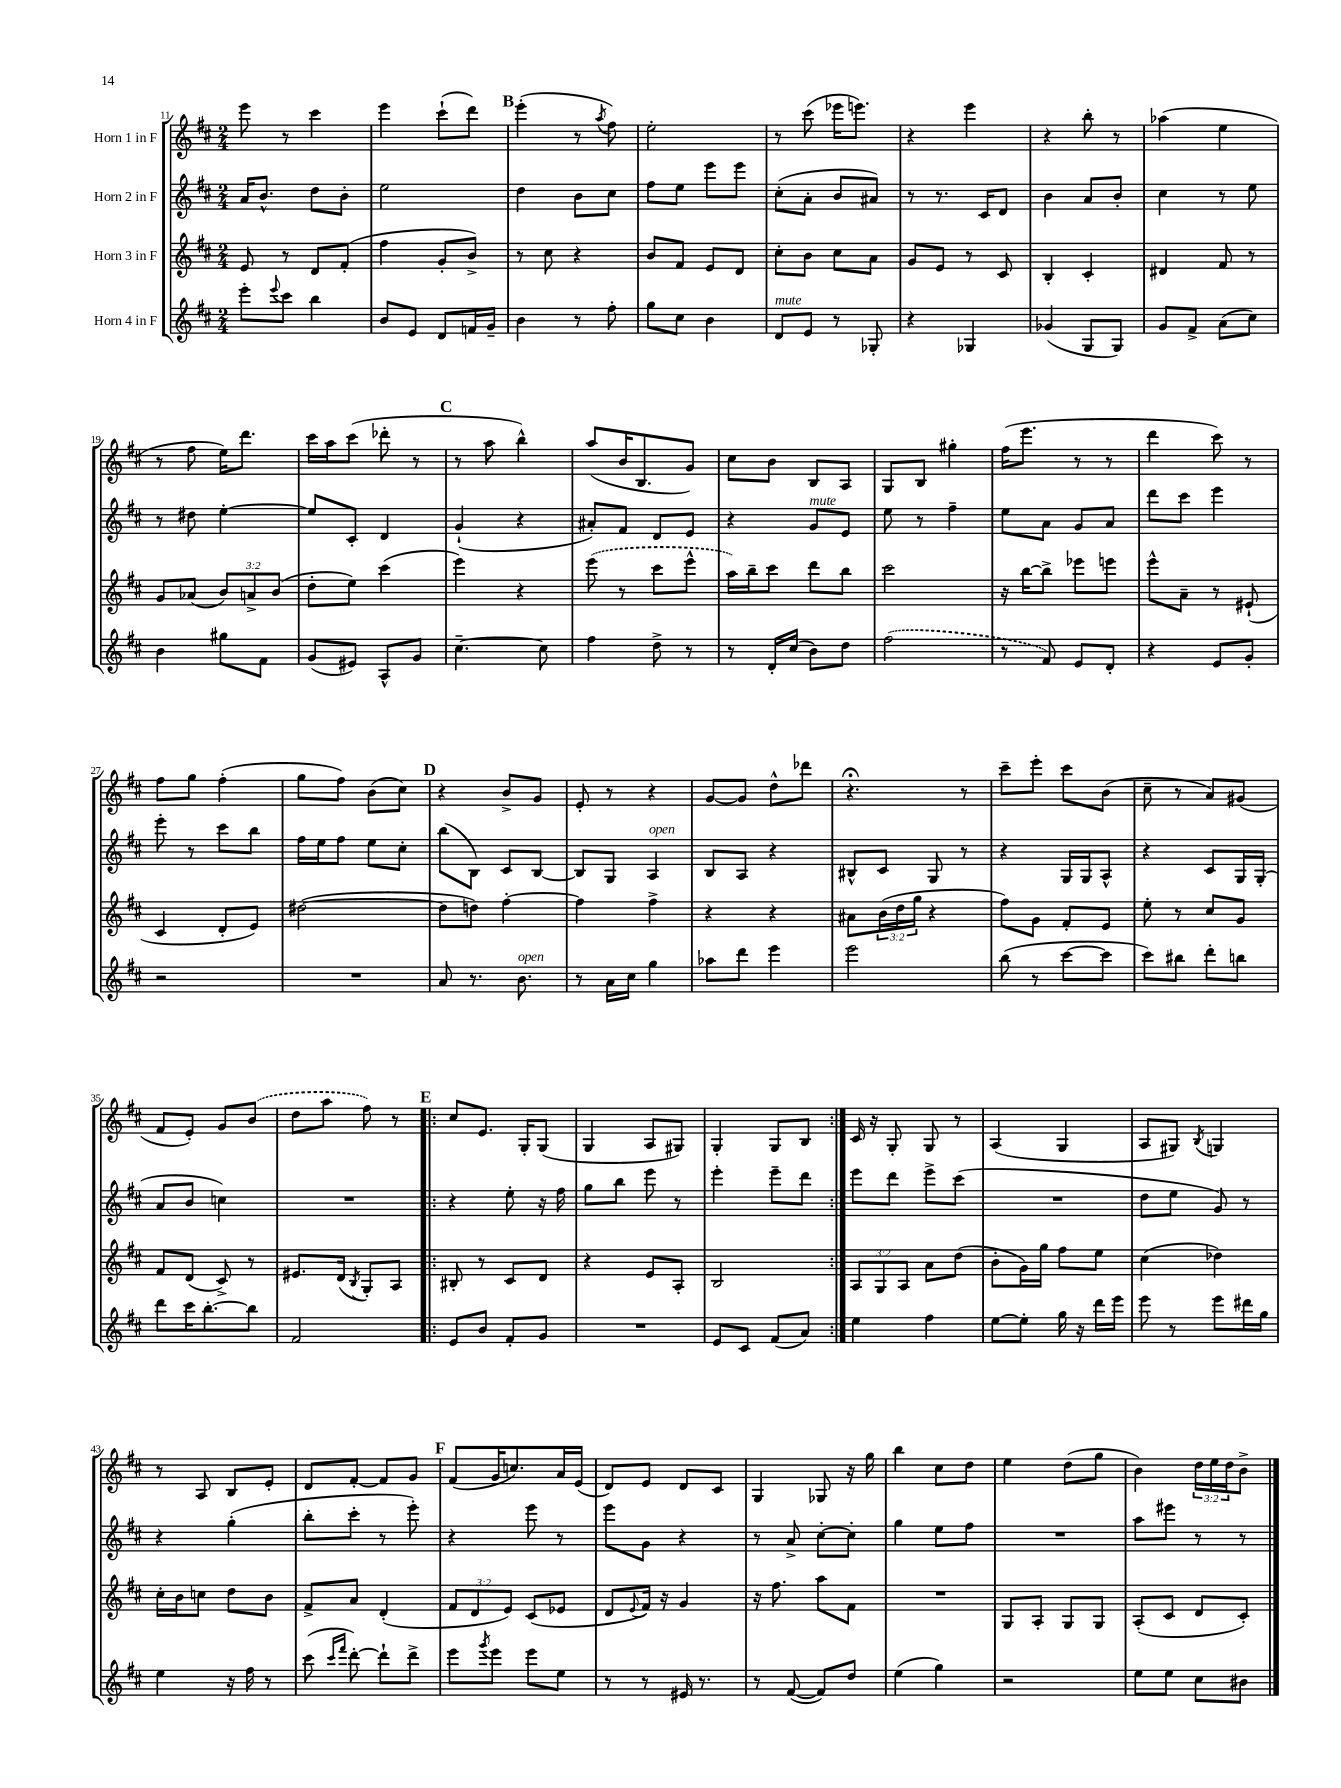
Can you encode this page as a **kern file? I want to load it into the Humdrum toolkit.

**kern	**kern	**kern	**kern
*part4	*part3	*part2	*part1
*staff4	*staff3	*staff2	*staff1
*I"Horn 4 in F	*I"Horn 3 in F	*I"Horn 2 in F	*I"Horn 1 in F
*clefG2	*clefG2	*clefG2	*clefG2
*k[f#c#]	*k[f#c#]	*k[f#c#]	*k[f#c#]
*M2/4	*M2/4	*M2/4	*M2/4
=11	=11	=11	=11
8eee'\L	8e/	16a/KL	8eee\
.	.	8.b^^/J	.
8qqeee/	.	.	.
8ccc#\J	8r	.	8r
4bb\	8d/L	8dd\L	4ccc#\
.	(8f#'/J	8b'\J	.
=12	=12	=12	=12
8b/L	4ff#\	2ee\	4eee\
8e/J	.	.	.
8d/L	8g'/L	.	(8ccc#`\L
16fn/L	8b^/J)	.	8ddd\J)
16g~/JJ	.	.	.
!!LO:REH:place=s1:t=B
=13	=13	=13	=13
4b\	8r	4dd\	(4eee'\
.	8cc#\	.	.
8r	4r	8b\L	8r
.	.	.	8qaa/
8ff#'\	.	8cc#\J	8ff#\)
=14	=14	=14	=14
8gg\L	8b/L	8ff#\L	2ee'\
8cc#\J	8f#/J	8ee\J	.
4b\	8e/L	8eee\L	.
.	8d/J	8eee\J	.
=15	=15	=15	=15
!LO:TX:a:i:t=mute	!	!	!
8d/L	8cc#'\L	(8cc#'\L	8r
8e/J	8b\J	8a'\J	(8ccc#\
8r	8cc#\L	8b/L	16eee-X\KL
.	.	.	8.eeen\J)
8G-X'/	8a\J	8a#X/J)	.
=16	=16	=16	=16
4r	8g/L	8r	4r
.	8e/J	8.r	.
4G-X/	8r	.	4eee\
.	.	16c#/KL	.
.	8c#/	8d/J	.
=17	=17	=17	=17
(4g-X/	4B'/	4b\	4r
8G/L	4c#'/	8a/L	8bb'\
8G/J)	.	8b'/J	8r
=18	=18	=18	=18
8g/L	4d#X/	4cc#\	(4aa-X\
8f#^/J	.	.	.
(8a\L	8f#/	8r	4ee\
8cc#\J)	8r	8ee\	.
!!LO:LB:g=z
=19	=19	=19	=19
4b\	8g/L	8r	8r
.	(8a-X/J	8dd#X\	8ff#\
8gg#X\L	12b/L)	[4ee'\	16ee\KL)
.	.	.	8.ddd\J
.	12an^/	.	.
8f#\J	.	.	.
.	(12b/J	.	.
=20	=20	=20	=20
(8g/L	8dd'\L	8ee/L]	16ccc#\LL
.	.	.	16aa\J
8e#X/J)	8ee\J)	8c#'/J	(8ccc#\J
8A^^/L	(4ccc#\	4d/	8ddd-X'\
8g/J	.	.	8r
!!LO:REH:place=s1:t=C
=21	=21	=21	=21
[4.cc#~\	4eee\)	(4g`/	8r
.	.	.	8aa\
.	4r	4r	4bb^^\)
8cc#\]	.	.	.
=22	=22	=22	=22
4ff#\	(8eee\	8a#X'/L)	(8aa/L
.	8r	8f#/J	16b/K
.	.	.	8.B/
8dd^\	8ccc#\L	8d/L	.
8r	8eee^^\J	8e/J	8g/J)
=23	=23	=23	=23
8r	16aa\LL)	4r	8cc#\L
.	16bb~\J	.	.
16d'/LL	8ccc#\J	.	8b\J
(16cc#/JJ	.	.	.
!	!	!LO:TX:a:i:t=mute	!
8b\L)	8ddd\L	8g/L	8B/L
8dd\J	8bb\J	8e/J	8A/J
=24	=24	=24	=24
(2ff#\	2ccc#\	8ee\	8G/L
.	.	8r	8B/J
.	.	4ff#~\	4gg#X'\
=25	=25	=25	=25
8r	16r	8ee\L	(16ff#\KL
.	[16bb\KL	.	8.eee\J
8f#/)	8bb^\J]	8a\J	.
8e/L	8eee-X\L	8g/L	8r
8d'/J	8eeen\J	8a/J	8r
=26	=26	=26	=26
4r	8eee^^\L	8ddd\L	4ddd\
.	8a~\J	8ccc#\J	.
8e/L	8r	4eee\	8ccc#\)
8g'/J	(8e#X`/	.	8r
!!LO:LB:g=z
=27	=27	=27	=27
2r	4c#/	8eee'\	8ff#\L
.	.	8r	8gg\J
.	8d'/L	8ccc#\L	(4ff#'\
.	8e/J)	8bb\J	.
=28	=28	=28	=28
2r	([2dd#X\	16ff#\LL	8gg\L
.	.	16ee\J	.
.	.	8ff#\J	8ff#\J)
.	.	8ee\L	(8b\L
.	.	8cc#'\J	8cc#\J)
!!LO:REH:place=s1:t=D
=29	=29	=29	=29
8a/	8dd#\L]	(8bb\L	4r
8.r	8ddn\J)	8B\J)	.
.	[4ff#'\	8c#/L	8b^/L
!LO:TX:a:i:t=open	!	!	!
8.b\	.	.	.
.	.	[8B/J	8g/J
=30	=30	=30	=30
8r	4ff#\]	8B/L]	8e'/
16a\LL	.	8G/J	8r
16cc#\JJ	.	.	.
!	!	!LO:TX:a:i:t=open	!
4gg\	4ff#^\	4A/	4r
=31	=31	=31	=31
8aa-X\L	4r	8B/L	[8g/L
8ddd\J	.	8A/J	8g/J]
4eee\	4r	4r	8dd^^\L
.	.	.	8ddd-X\J
=32	=32	=32	=32
2eee\	8a#X\L	8B#X^^/L	4.r;<
.	(24b\L	8c#/J	.
.	24dd\	.	.
.	24gg\JJ	.	.
.	4r	8G/	.
.	.	8r	8r
=33	=33	=33	=33
(8bb\	8ff#\L)	4r	8ccc#~\L
8r	8g\J	.	8eee'\J
[8ccc#\L	8f#'/L	16G/LL	8ccc#\L
.	.	16G/J	.
8ccc#\J]	8e/J	8A^^/J	(8b\J
=34	=34	=34	=34
8ccc#\L)	8ee'\	4r	8cc#~\
8bb#X\J	8r	.	8r
8ddd'\L	8cc#/L	8c#/L	8a/L)
8bbn\J	8g/J	16G/L	(8g#X/J
.	.	(16G'/JJ	.
!!LO:LB:g=z
=35	=35	=35	=35
8ddd\L	8f#/L	8a/L	8f#/L
16ccc#\K	(8d/J	8b/J	8e'/J)
[8.bb'\	.	.	.
.	8c#^/)	4ccn\)	8g/L
8bb\J]	8r	.	(8b/J
=36	=36	=36	=36
2f#/	8.e#X/L	2r	8dd\L
.	.	.	8aa\J
.	(16d/Jk	.	.
.	8qB/	.	.
.	8G'/L)	.	8ff#\)
.	8A/J	.	8r
!!LO:REH:place=s1:t=E
=37!|:	=37!|:	=37!|:	=37!|:
8e/L	8B#X'/	4r	8cc#/L
8b/J	8r	.	8.e/J
8f#'/L	8c#/L	8ee'\	.
.	.	.	16G'/KL
8g/J	8d/J	16r	(8G/J
.	.	16ff#\	.
=38	=38	=38	=38
2r	4r	8gg\L	4G/
.	.	8bb\J	.
.	8e/L	8eee\	8A/L
.	8A'/J	8r	8G#X/J)
=39	=39	=39	=39
8e/L	2B/	4eee'\	4G'/
8c#/J	.	.	.
(8f#/L	.	8eee~\L	8G/L
8a/J)	.	8ddd\J	8B/J
=40:|!	=40:|!	=40:|!	=40:|!
4ee\	12A/L	8eee\L	16c#/
.	.	.	16r
.	12G/	.	.
.	.	8ddd\J	8G'/
.	12A/J	.	.
4ff#\	8a\L	8eee^\L	8G/
.	(8dd\J	(8ccc#\J	8r
=41	=41	=41	=41
[8ee\L	8b'\L	2r	(4A/
8ee'\J]	16g\L)	.	.
.	16gg\JJ	.	.
16gg\	8ff#\L	.	4G/
16r	.	.	.
16ddd\LL	8ee\J	.	.
16eee\JJ	.	.	.
=42	=42	=42	=42
8eee\	(4cc#\	8dd\L	8A/L
8r	.	8ee\J	8G#X/J)
.	.	.	8qB/
8eee\L	4dd-X\)	8g/)	4Gn/
16ddd#X\L	.	8r	.
16gg\JJ	.	.	.
!!LO:LB:g=z
=43	=43	=43	=43
4ee\	16cc#'\LL	4r	8r
.	16b\J	.	.
.	8ccn\J	.	8A/
16r	8dd\L	(4gg'\	8B/L
16ff#\	.	.	.
8r	8b\J	.	8e'/J
=44	=44	=44	=44
(8ccc#\	8f#^/L	8bb'\L	8d/L
16qqccc#/LL	.	.	.
16qqfff#/JJ	.	.	.
[8ddd'\)	8a/J	8ccc#'\J	[8f#'/J
8ddd`\L]	(4d'/	8r	8f#/L]
8ddd^\J	.	8eee'\)	8g/J
!!LO:REH:place=s1:t=F
=45	=45	=45	=45
8eee\L	12f#/L	4r	(8f#/L
.	12d/	.	.
8qggg/	.	.	.
8eee\J	.	.	16g/K
.	12e/J)	.	.
.	.	.	8.ccn/)
8eee\L	(8c#/L	8eee\	.
8ee\J	8e-X/J	8r	16a/L
.	.	.	(16e/JJ
=46	=46	=46	=46
8r	8d/L	8eee\L	8d/L)
.	8qqe/	.	.
8r	16f#/Jk)	8g\J	8e/J
.	16r	.	.
16e#X/	4g/	4r	8d/L
8.r	.	.	.
.	.	.	8c#/J
=47	=47	=47	=47
8r	16r	8r	4G/
.	8.ff#\	.	.
([8f#/	.	8a^/	.
8f#/L])	8aa\L	[8cc#'\L	8G-X/
8dd/J	8f#\J	8cc#'\J]	16r
.	.	.	16gg\
=48	=48	=48	=48
(4ee\	2r	4gg\	4bb\
4gg\)	.	8ee\L	8cc#\L
.	.	8ff#\J	8dd\J
=49	=49	=49	=49
2r	8G/L	2r	4ee\
.	8A'/J	.	.
.	8G/L	.	(8dd\L
.	8G/J	.	8gg\J
=50	=50	=50	=50
8ee\L	(8A'/L	8aa\L	4b\)
8ee\J	8c#/J	8eee#X\J	.
8cc#\L	8d/L	8r	24dd\LL
.	.	.	24ee\
.	.	.	24dd\J
8b#X\J	8c#'/J)	8r	8b^\J
==	==	==	==
*-	*-	*-	*-
